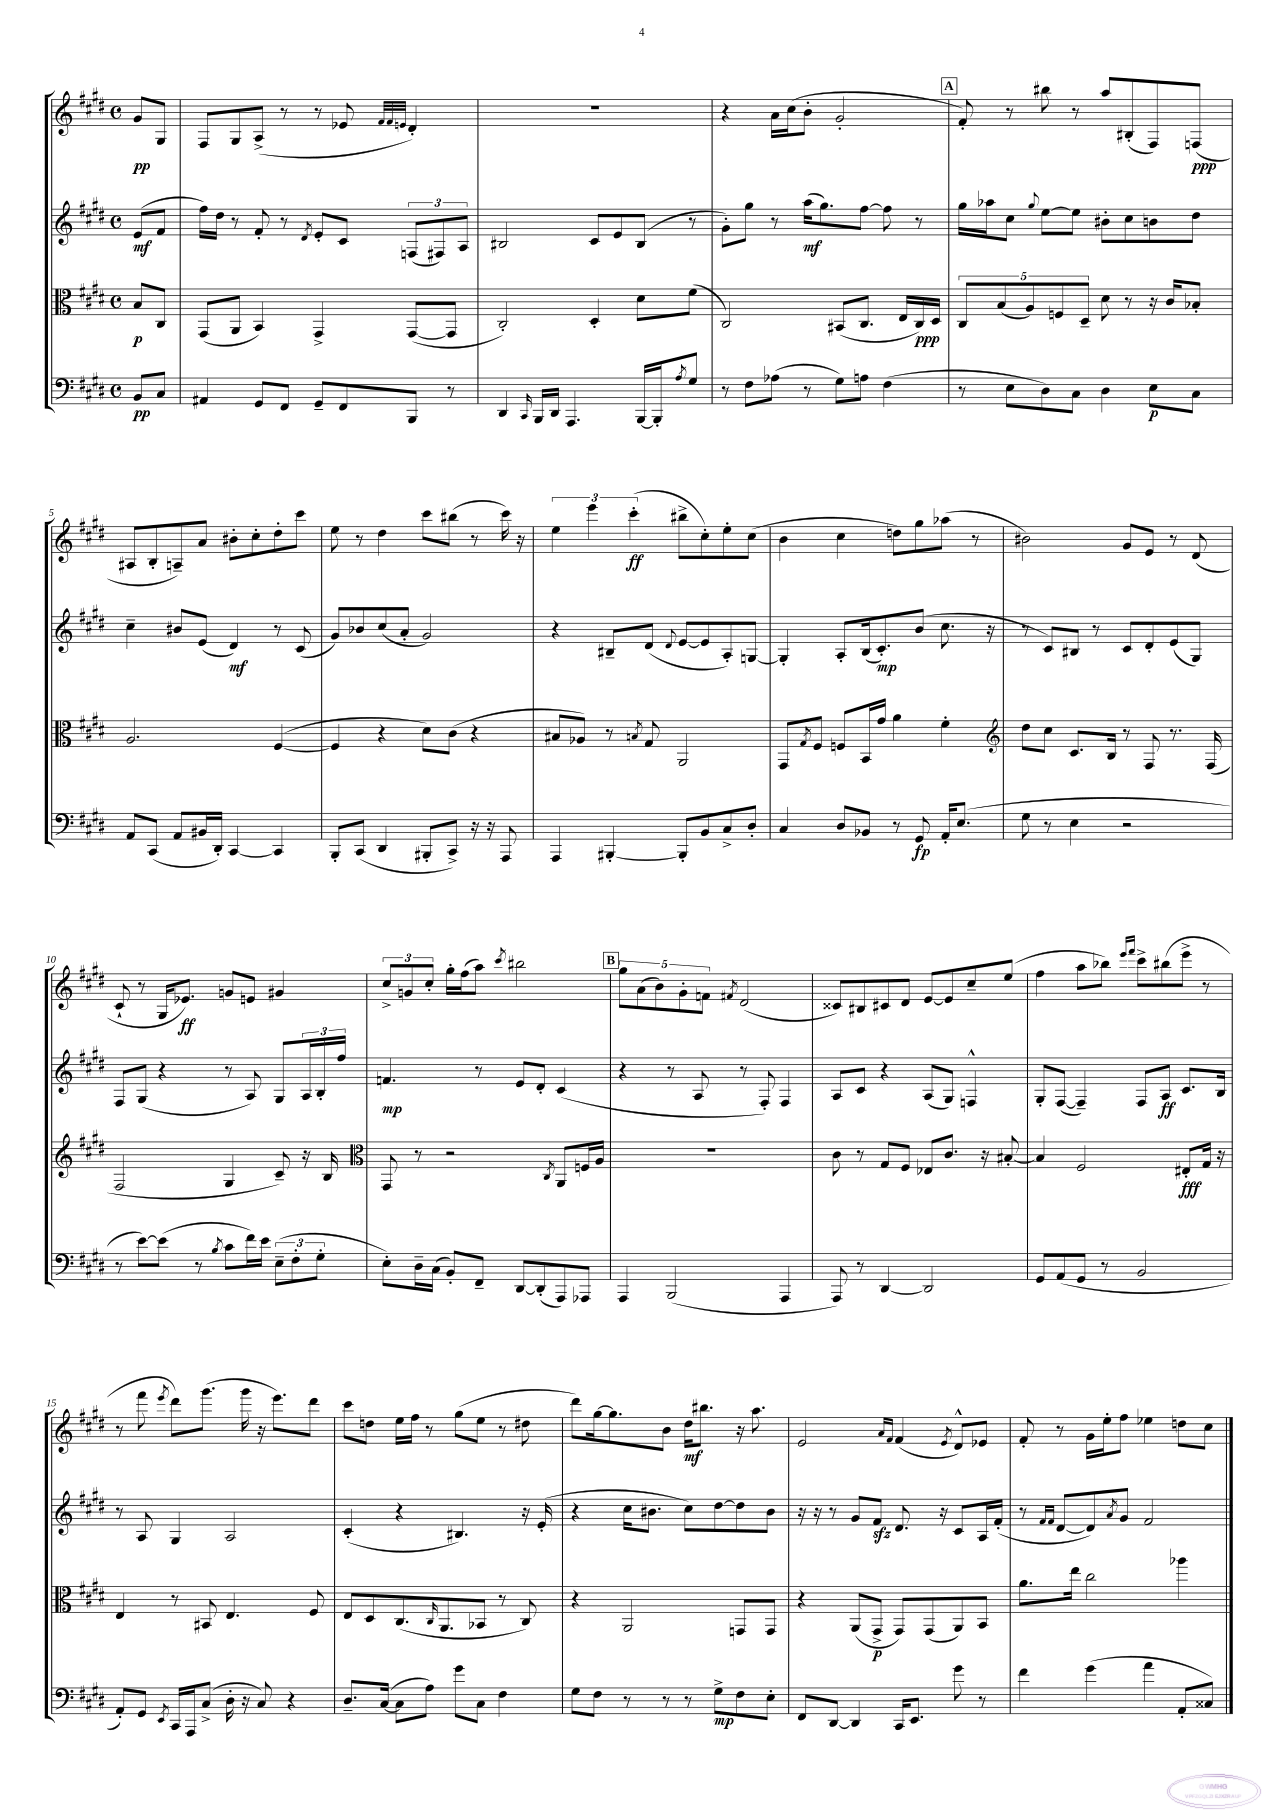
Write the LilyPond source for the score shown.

<<
\new StaffGroup <<
\new Staff = "s0" {
    \clef treble \key e \major \defaultTimeSignature \time 4/4 \partial 4
    gis'8\pp gis8 |
    fis8 gis8 a8->( r8 r8 ees'8 \grace { fis'32 fis'32 e'32 } dis'4-.) |
    R1 |
    r4 a'16 cis''16( b'8-. gis'2-. |
    \mark \markup { \box "A" } fis'8-.) r8 bis''8 r8 a''8 bis8-.( fis8) f8\ppp( |
    ais8 b8-. a8--) a'8 bis'8-. cis''8-. dis''8-. cis'''8 |
    e''8 r8 dis''4 cis'''8 bis''8( r8 cis'''16) r16 |
    \tuplet 3/2 { e''4 e'''4 cis'''4-.\ff( } bis''8-> cis''8-.) e''8-. cis''8( |
    b'4 cis''4 d''8) gis''8 aes''8( r8 |
    bis'2) gis'8 e'8 r8 dis'8( |
    cis'8-! r8 gis16 ees'8.\ff) g'8 e'8 gis'4 |
    \tuplet 3/2 { cis''8-> g'8 cis''8-. } gis''16-. fis''16( a''8) \acciaccatura { cis'''8 } bis''2 |
    \mark \markup { \box "B" } \tuplet 5/4 { gis''8 a'8( b'8) gis'8-. f'8 } \acciaccatura { fis'8 } dis'2( |
    cisis'8) bis8 cis'8 dis'8 e'8~ e'8 cis''8-- e''8( |
    fis''4 a''8 bes''8) \grace { e'''16 fis'''16 } cis'''8-> bis''8( e'''8-> r8 |
    r8 fis'''8 \acciaccatura { e'''8 } dis'''8) gis'''8.( gis'''16 r16 e'''8.) dis'''8 |
    cis'''8 d''8 e''16 fis''16 r8 gis''8( e''8 r8 dis''8 |
    dis'''8) gis''16~ gis''8. b'8 dis''16\mf bis''8. r16 a''8. |
    e'2 \grace { a'16 fis'16 } fis'4( \acciaccatura { e'8 } dis'8-^) ees'8 |
    fis'8-. r8 gis'16 e''16-. fis''8 ees''4 d''8 cis''8 \bar "|." |
}
\new Staff = "s1" {
    \clef treble \key e \major \defaultTimeSignature \time 4/4 \partial 4
    e'8\mf( fis'8 |
    fis''16) dis''16 r8 fis'8-. r8 \acciaccatura { dis'8 } e'8-. cis'8 \tuplet 3/2 { f8( fis8) a8 } |
    bis2 cis'8 e'8 bis8( r8 |
    gis'8-.) gis''8 r8 a''16\mf( gis''8.) fis''8~ fis''8 r8 |
    \mark \markup { \box "A" } gis''16 aes''16 cis''8 \appoggiatura { gis''8 } e''8~ e''8 bis'8-. cis''8 b'8 dis''8 |
    cis''4-- bis'8 e'8( dis'4\mf) r8 cis'8( |
    gis'8) bes'8 cis''8( a'8-. gis'2) |
    r4 bis8-- dis'8( \appoggiatura { dis'8 } e'8~ e'8 a8-.) g8~ |
    g4-. a8-. b16( cis'8.-.\mp) b'8( cis''8. r16 |
    r8 cis'8) bis8 r8 cis'8 dis'8-. e'8( gis8) |
    fis8 gis8( r4 r8 a8) gis8 \tuplet 3/2 { a16 b16-. fis''16 } |
    f'4.\mp r8 e'8 dis'8-. cis'4( |
    \mark \markup { \box "B" } r4 r8 a8 r8 fis8-.) fis4 |
    a8 cis'8 r4 a8( gis8) f4-^ |
    gis8-. fis8~( fis4--) fis8 a8\ff cis'8. b16 |
    r8 a8 gis4 a2 |
    cis'4-.( r4 bis4.) r16 e'16-.( |
    r4 cis''16 bis'8. cis''8) dis''8~ dis''8 bis'8 |
    r16 r16 r8 gis'8 fis'8\sfz dis'8. r16 cis'8 a16 fis'16-.( |
    r8 \grace { fis'16 fis'16 } dis'8~ dis'8) \acciaccatura { a'8 } gis'8 fis'2 \bar "|." |
}
\new Staff = "s2" {
    \clef alto \key e \major \defaultTimeSignature \time 4/4 \partial 4
    b8\p cis8 |
    gis,8( a,8 b,4) gis,4-> gis,8~( gis,8 |
    cis2-.) dis4-. dis'8 fis'8( |
    cis2) bis,8( cis8. e16 cis16\ppp) dis16 |
    \mark \markup { \box "A" } \tuplet 5/4 { cis8 b8( a8) f8 dis8-- } dis'8 r8 r16 cis'16 bes8-. |
    a2. fis4~( |
    fis4 r4 dis'8) cis'8( r4 |
    bis8 aes8) r8 \acciaccatura { b8 } gis8 a,2 |
    gis,8 \acciaccatura { gis8 } fis8 f8 b,16 gis'16 a'4 fis'4-. |
    \clef treble dis''8 cis''8 cis'8. b16 r8 fis8 r8. fis16( |
    fis2 gis4 cis'8--) r16 b16 |
    \clef alto gis,8 r8 r2 \acciaccatura { cis8 } a,8 f16 a16 |
    \mark \markup { \box "B" } R1 |
    cis'8 r8 gis8 fis8 ees8 cis'8. r16 bis8~-. |
    bis4 fis2 eis8-.\fff gis16 r16 |
    e4 r8 bis,8 e4. fis8 |
    e8 dis8 cis8.( \grace { cis16 } a,8. bes,8 r8 cis8) |
    r4 a,2 g,8 g,8 |
    r4 a,8( gis,8->\p gis,8) gis,8( a,8) b,8 |
    a'8. e''16 cis''2 aes''4 \bar "|." |
}
\new Staff = "s3" {
    \clef bass \key e \major \defaultTimeSignature \time 4/4 \partial 4
    b,8\pp cis8 |
    ais,4 gis,8 fis,8 gis,8-- fis,8 b,,8 r8 |
    dis,4 \grace { cis,16 } b,,16 dis,16 a,,4. b,,16~ b,,16-. \acciaccatura { a8 } gis8 |
    r8 fis8 aes8( r8 gis8) a8 fis4( |
    \mark \markup { \box "A" } r8 e8 dis8) cis8 dis4 e8\p cis8 |
    a,8 cis,8( a,8 bis,16 dis,16-.) cis,4~ cis,4 |
    b,,8-. cis,8( dis,4 bis,,8-. cis,8->) r16 r16 a,,8 |
    a,,4 bis,,4~-. bis,,8-. b,8 cis8-> dis8-. |
    cis4 dis8 bes,8 r8 gis,8\fp a,16-. e8.( |
    gis8 r8 e4 r2 |
    r8 e'8~) e'8( r8 \acciaccatura { b8 } cis'8 fis'16) e'16 \tuplet 3/2 { e8--( fis8-. gis8-. } |
    e8-.) dis16-- cis16( b,8-.) fis,8-- dis,8~ dis,8-.( a,,8) aes,,8 |
    \mark \markup { \box "B" } a,,4 b,,2( a,,4 |
    a,,8) r8 dis,4~ dis,2 |
    gis,8 a,8( gis,8 r8 b,2 |
    a,8-.) gis,8 \acciaccatura { e,8 } cis,16 a,,16 cis8->( dis16-. r16 cis8) r4 |
    dis8.-- cis16~( cis8 a8) gis'8 cis8 fis4 |
    gis8 fis8 r8 r8 r8 gis8->\mp fis8 e8-. |
    fis,8 dis,8~ dis,4 cis,16 e,8. gis'8 r8 |
    fis'4 gis'4( a'4 a,8-. cisis8) \bar "|." |
}
>>
>>
